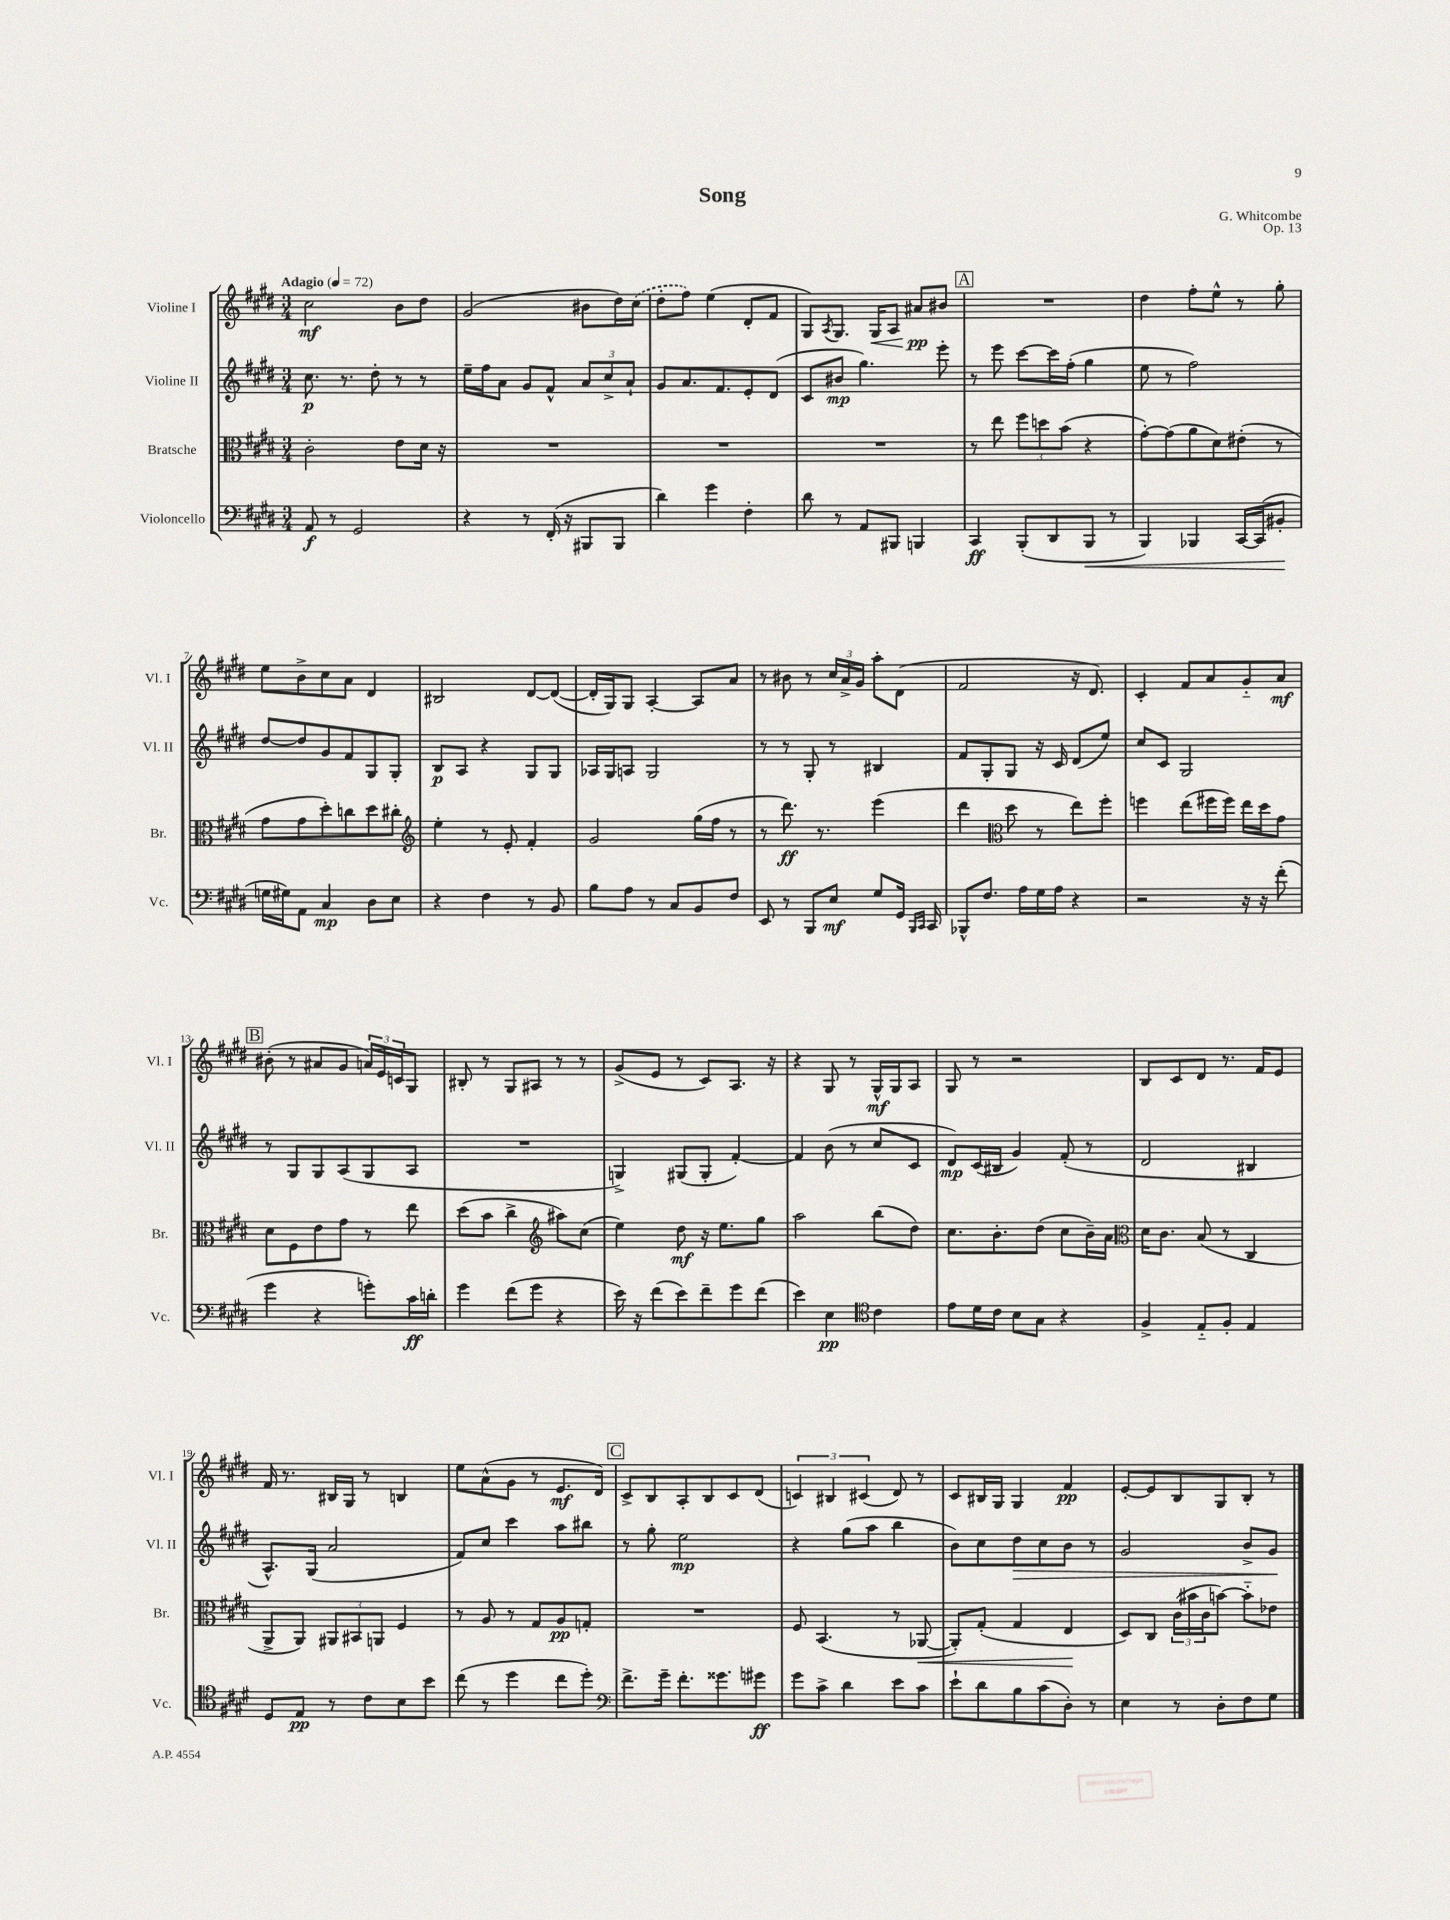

**kern	**kern	**kern	**kern
*staff4	*staff3	*staff2	*staff1
*clefF4	*clefC3	*clefG2	*clefG2
*k[f#c#g#d#]	*k[f#c#g#d#]	*k[f#c#g#d#]	*k[f#c#g#d#]
*M3/4	*M3/4	*M3/4	*M3/4
*MM72	*MM72	*MM72	*MM72
8AA	2c#'	8.cc#	2cc#
8r	.	.	.
.	.	8.r	.
2GG#	.	.	.
.	.	8dd#'	.
.	8e	8r	8b
.	16d#	8r	8dd#
.	16r	.	.
=	=	=	=
4r	2.r	16ee~	(2g#
.	.	16ff#	.
.	.	8a	.
8r	.	8g#	.
(16FF#'	.	8f#^^	.
16r	.	.	.
8BBB#	.	12a	8b#
.	.	12cc#^	.
8BBB#	.	.	16dd#)
.	.	12a`	.
.	.	.	(16cc#
=	=	=	=
4d#)	2.r	8g#	8dd#'
.	.	8.a	8ff#)
4g#	.	.	(4ee
.	.	8.f#	.
4F#'	.	8e'	8d#'
.	.	(8d#	8f#
=	=	=	=
8d#	2.r	8c#	8G#)
.	.	.	8qA
8r	.	8b#	8.G#
8AA	.	4.gg#)	.
.	.	.	16G#
8BBB#	.	.	8A
4BBB	.	.	8a#
.	.	8eee'	8b#
=	=	=	=
4CC#	8r	8r	2.r
.	8ee	8eee	.
(8BBB'	12ff#	[8ccc#	.
.	12dd	.	.
8DD#	.	16ccc#]	.
.	(12b	.	.
.	.	(16ff#'	.
8BBB	4r	4gg#	.
8r	.	.	.
=	=	=	=
4BBB)	[8g#')	8ee	4dd#
.	(8g#]	8r	.
4BBB-	8a	2ff#)	8ff#'
.	8d#)	.	8ee^^
[16CC#	(8e#'	.	8r
(16CC#]	.	.	.
8BB#'	8r	.	8gg#'
=	=	=	=
16G	8g#	[8dd#	8ee
16G#)	.	.	.
8AA	8g#	8dd#]	8b^
4C#	8dd#')	8g#	8cc#
.	8cc	8f#	8a
8D#	8dd#	8G#	4d#
8E	8cc#'	8G#'	.
=	=	=	=
*	*clefG2	*	*
4r	4ee'	8B	2B#
.	.	8A	.
4F#	8r	4r	.
.	8e'	.	.
8r	4f#'	8G#	[8d#
8BB	.	8G#	(8d#_
=	=	=	=
8B	2g#	16A-	16d#']
.	.	16G#	16G#)
8A	.	8A	8G#
8r	.	2G#	[4A'
8C#	.	.	.
8BB	(16gg#	.	8A]
.	16ff#	.	.
8F#	8r	.	8a
=	=	=	=
8EE	8r	8r	8r
8r	8.ddd#)	8r	8b#
8BBB	.	8G#'	8r
.	8.r	.	.
8E	.	8r	24cc#
.	.	.	24a^
.	.	.	24g#
8G#	(4eee	4B#	8aa'
16GG#	.	.	(8d#
16qqBBB	.	.	.
16qqCC#	.	.	.
16CC#	.	.	.
=	=	=	=
8BBB-^^	4ddd#	8f#	2f#
8.F#	.	8G#'	.
*	*clefC3	*	*
.	8dd#	8G#	.
16A	.	.	.
16G#	8r	16r	.
16A	.	16c#	.
4r	8ee)	(8d#	16r
.	.	.	8.d#)
.	8ff#'	8ee)	.
=	=	=	=
2r	4ff	8cc#	4c#'
.	.	8c#	.
.	(8ee	2G#	8f#
.	16ff#	.	8a
.	16ff#)	.	.
16r	16ee	.	8g#'~
16r	16dd#	.	.
(8f#'	8g#	.	8a
=	=	=	=
4g#	8d#	8r	(8b#'
.	8F#	8G#	8r
4r	8e	8G#	8a#
.	8g#	(8A	8g#
8g')	8r	8G#	24a)
.	.	.	24e
.	.	.	24c
16c#	8ee	8A	8G#
16d'	.	.	.
=	=	=	=
4g#	(8dd#	2.r	8B#'
.	8b	.	8r
(8f#	4cc#^	.	8G#
8g#	.	.	8A#
*	*clefG2	*	*
4r	8aa#)	.	8r
.	(8cc#	.	8r
=	=	=	=
16e)	4ee)	4G^)	(8g#^
16r	.	.	.
(8f#	.	.	8e
8e)	8dd#	(8G#	8r
8f#~	16r	8G#'	8c#)
.	8.ee	.	.
8g#	.	[4f#')	8.A
(8f#	8gg#	.	.
.	.	.	16r
=	=	=	=
4e)	2aa	4f#]	4r
4E	.	(8b	8G#
.	.	8r	8r
*clefC4	*	*	*
4c#	(8bb	8cc#	16G#^^
.	.	.	16G#
.	8dd#)	8c#	8A
=	=	=	=
8e	8.cc#	8d#)	8G#
16d#	.	(16c#	8r
16c#	8.b'	16B#	.
8B	.	4g#)	2r
8G#	(8dd#	.	.
4r	8cc#	(8f#'	.
.	16b~)	8r	.
.	16a	.	.
=	=	=	=
*	*clefC3	*	*
4F#^	16d#	2d#	8B
.	8.c#	.	.
.	.	.	8c#
8E'~	(8B	.	8d#
8F#'	8r	.	8.r
4E	4C#	4B#	.
.	.	.	16f#
.	.	.	8e
=	=	=	=
8D#	8AA^	8.A^^)	16f#
.	.	.	8.r
8E	8AA)	.	.
.	.	(16G#	.
8r	12AA#	2a	16B#
.	.	.	16G#
.	12BB#	.	.
8c#	.	.	8r
.	12AA	.	.
8B	4F#	.	4B
8b	.	.	.
=	=	=	=
(8cc#	8r	8f#)	8ee
8r	8A	8cc#	(8a^^
4dd#	8r	4ccc#	8g#
.	8G#	.	8r
8cc#	8A	8aa	8.e
8dd#')	8G'	8bb#	.
.	.	.	16d#)
=	=	=	=
*clefF4	*	*	*
8.f#^	2.r	8r	8c#^
.	.	8gg#'	8B
16g#~	.	.	.
8.f#'	.	2ee	8A'
.	.	.	8B
8.g##	.	.	.
.	.	.	8c#
8g#	.	.	(8d#
=	=	=	=
8g#	8F#	4r	6c)
8c#^	(4.BB	.	.
.	.	.	6B#
4d#	.	(8gg#	.
.	.	.	(6c#
.	.	8aa	.
8e	8r	4bb	8d#)
8c#	[8AA-	.	8r
=	=	=	=
8e`	8AA-'])	8b)	8c#
8d#	(8G#'	8cc#	16B#
.	.	.	16G#
8B	4G#	8dd#	4G#
(8c#	.	8cc#	.
8D#')	4E	8b	4f#
8r	.	8r	.
=	=	=	=
4E	8D#)	2g#	[8e'
.	8C#	.	8e]
8r	(24c#	.	8B
.	24b#	.	.
.	24c#	.	.
8D#'	[8b)	.	8G#
8F#	8b'~]	8b^	8B'
8G#	8e-	8g#	8r
==	==	==	==
*-	*-	*-	*-
